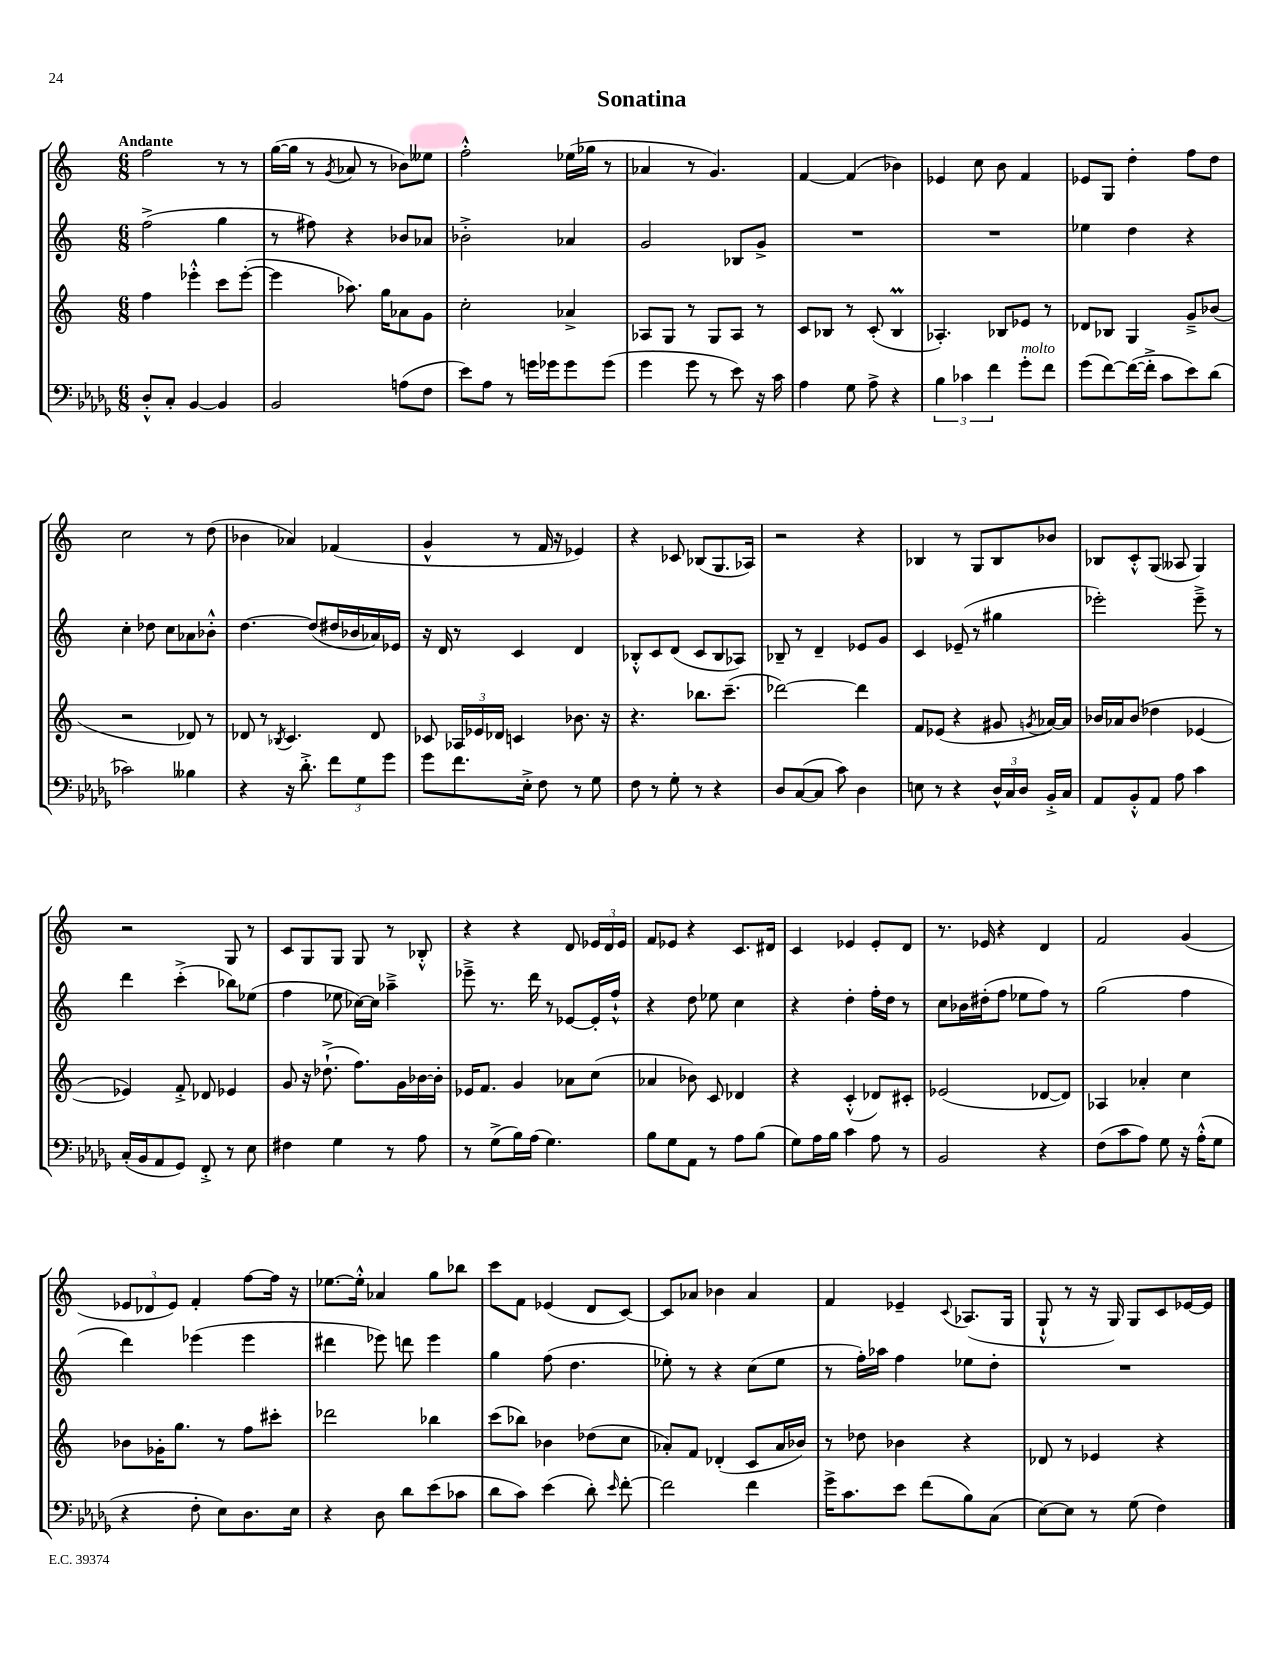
\header { title = "Sonatina" }
<<
\new StaffGroup <<
\new Staff = "s0" {
    \clef treble \key c \major \numericTimeSignature \time 6/8 \tempo "Andante"
    \autoBeamOff f''2 r8 r8 |
    g''16[~( g''16] r8 \acciaccatura { g'8 } aes'8 r8 bes'8[) eeses''8] |
    f''2-.-^ ees''16[( ges''16] r8 |
    aes'4 r8 g'4.) |
    f'4~ f'4( bes'4) |
    ees'4 c''8 b'8 f'4 |
    ees'8[ g8] d''4-. f''8[ d''8] |
    c''2 r8 d''8( |
    bes'4 aes'4) fes'4( |
    g'4-^ r8 f'16 r16 ees'4) |
    r4 ces'8 bes8[( g8. aes16]) |
    r2 r4 |
    bes4 r8 g8[ bes8 bes'8] |
    bes8[ c'8-.-^ g8]( aeses8 g4) |
    r2 g8 r8 |
    c'8[ g8 g8] g8 r8 bes8-.-^ |
    r4 r4 d'8 \tuplet 3/2 { ees'16[ d'16 ees'16] } |
    f'8[ ees'8] r4 c'8.[ dis'16] |
    c'4 ees'4 ees'8[-. d'8] |
    r8. ees'16 r4 d'4 |
    f'2 g'4( |
    \tuplet 3/2 { ees'8[ des'8 ees'8]) } f'4-. f''8[~ f''16] r16 |
    ees''8.[~ ees''16]-.-^ aes'4 g''8[ bes''8] |
    c'''8[ f'8] ees'4( d'8[ c'8]~) |
    c'8[ aes'8] bes'4 aes'4 |
    f'4 ees'4-- \appoggiatura { c'8 } aes8.[( g16] |
    g8-!-^ r8 r16 g16) g8[ c'8 ees'16~ ees'16] \bar "|." |
}
\new Staff = "s1" {
    \clef treble \key c \major \numericTimeSignature \time 6/8
    \autoBeamOff f''2->( g''4 |
    r8 fis''8) r4 bes'8[ aes'8] |
    bes'2-.-> aes'4 |
    g'2 bes8[ g'8]-> |
    R2. |
    R2. |
    ees''4 d''4 r4 |
    c''4-. des''8 c''8[ aes'8 bes'8]-.-^ |
    d''4.~ d''8[( dis''16 bes'16 aes'16) ees'16] |
    r16 d'16 r8 c'4 d'4 |
    bes8[-.-^ c'8 d'8]( c'8[ bes8 aes8]) |
    bes8-- r8 d'4-- ees'8[ g'8] |
    c'4 ees'8--( r8 gis''4 |
    ees'''2-.) ees'''8---> r8 |
    d'''4 c'''4-.->( bes''8[) ees''8]( |
    f''4 ees''8 ces''16[~) ces''16] aes''4---> |
    ees'''8---> r8. d'''16 r8 ees'8[~ ees'16-. f''16]-!-^ |
    r4 d''8 ees''8 c''4 |
    r4 d''4-. f''16[-. d''16] r8 |
    c''8[ bes'16 dis''16-.( f''8] ees''8[ f''8]) r8 |
    g''2( f''4 |
    d'''4) ees'''4( ees'''4 |
    dis'''4 ees'''8) d'''8 ees'''4 |
    g''4 f''8( d''4. |
    ees''8-.) r8 r4 c''8[( ees''8] |
    r8 f''16[-.) aes''16] f''4 ees''8[ d''8]-. |
    R2. \bar "|." |
}
\new Staff = "s2" {
    \clef treble \key c \major \numericTimeSignature \time 6/8
    \autoBeamOff f''4 ees'''4-.-^ c'''8[ ees'''8]~-.( |
    ees'''4 aes''8.) g''16[ aes'8 g'8] |
    c''2-. aes'4-> |
    aes8[ g8] r8 g8[ aes8] r8 |
    c'8[ bes8] r8 c'8-.( bes4\prall |
    aes4.-.) bes8[ ees'8] r8 |
    des'8[ bes8] g4 g'8[---> bes'8]( |
    r2 des'8) r8 |
    des'8 r8 \acciaccatura { bes8 } c'4. des'8 |
    ces'8 \tuplet 3/2 { aes16[ ees'16 des'16] } c'4 bes'8. r16 |
    r4. bes''8.[ c'''8.]--( |
    des'''2~) des'''4 |
    f'8[ ees'8]( r4 gis'8 \acciaccatura { g'8 } aes'16[~) aes'16] |
    bes'16[ aes'16 bes'8]( des''4 ees'4~ |
    ees'4) f'8-.-> des'8 ees'4 |
    g'8 r16 des''8.-!->( f''8.[) g'16 bes'16~ bes'16]-. |
    ees'16[ f'8.] g'4 aes'8[ c''8]( |
    aes'4 bes'8) c'8 des'4 |
    r4 c'4-.-^( des'8[) cis'8]-. |
    ees'2( des'8[~ des'8]) |
    aes4 aes'4-. c''4 |
    bes'8[ ges'16-. g''8.] r8 f''8[ cis'''8]-. |
    des'''2 bes''4 |
    c'''8[( bes''8]) bes'4 des''8[( c''8] |
    aes'8[-.) f'8] des'4-.( c'8[ aes'16 bes'16]) |
    r8 des''8 bes'4 r4 |
    des'8 r8 ees'4 r4 \bar "|." |
}
\new Staff = "s3" {
    \clef bass \key des \major \numericTimeSignature \time 6/8
    \autoBeamOff des8[-.-^ c8]-. bes,4~ bes,4 |
    bes,2 a8[( f8] |
    ees'8[) aes8] r8 g'16[ ges'16 ges'8 ges'8]( |
    ges'4 ges'8 r8 ees'8) r16 c'16 |
    aes4 ges8 aes8-> r4 |
    \tuplet 3/2 { bes4 ces'4 f'4 } ges'8[-.^\markup { \italic "molto" } f'8] |
    ges'8[( f'8~) f'16~( f'16]-.-> c'8[ ees'8) des'8]( |
    ces'2) beses4 |
    r4 r16 des'8.-.-> \tuplet 3/2 { f'8[ ges8 ges'8] } |
    ges'8[ f'8. ees16]-.-> f8 r8 ges8 |
    f8 r8 ges8-. r8 r4 |
    des8[ c8~( c8] c'8) des4 |
    e8 r8 r4 \tuplet 3/2 { des16[-^ c16 des16] } bes,16[-.-> c16] |
    aes,8[ bes,8-.-^ aes,8] aes8 c'4 |
    c16[-.( bes,16 aes,8 ges,8]) f,8-.-> r8 ees8 |
    fis4 ges4 r8 aes8 |
    r8 ges8[->( bes16) aes16]( ges4.) |
    bes8[ ges8 aes,8] r8 aes8[ bes8]( |
    ges8[) aes16 bes16] c'4 aes8 r8 |
    bes,2 r4 |
    f8[( c'8 aes8]) ges8 r16 aes16[-.-^( ges8] |
    r4 f8-. ees8[) des8. ees16] |
    r4 des8 des'8[ ees'8( ces'8] |
    des'8[ c'8]) ees'4( des'8-.) \grace { ees'16 } f'8~-. |
    f'2 f'4 |
    ges'16[-> c'8. ees'8] f'8[( bes8) c8]( |
    ees8[~) ees8] r8 ges8( f4) \bar "|." |
}
>>
>>
\layout { \context { \Score \remove "Bar_number_engraver" } }
